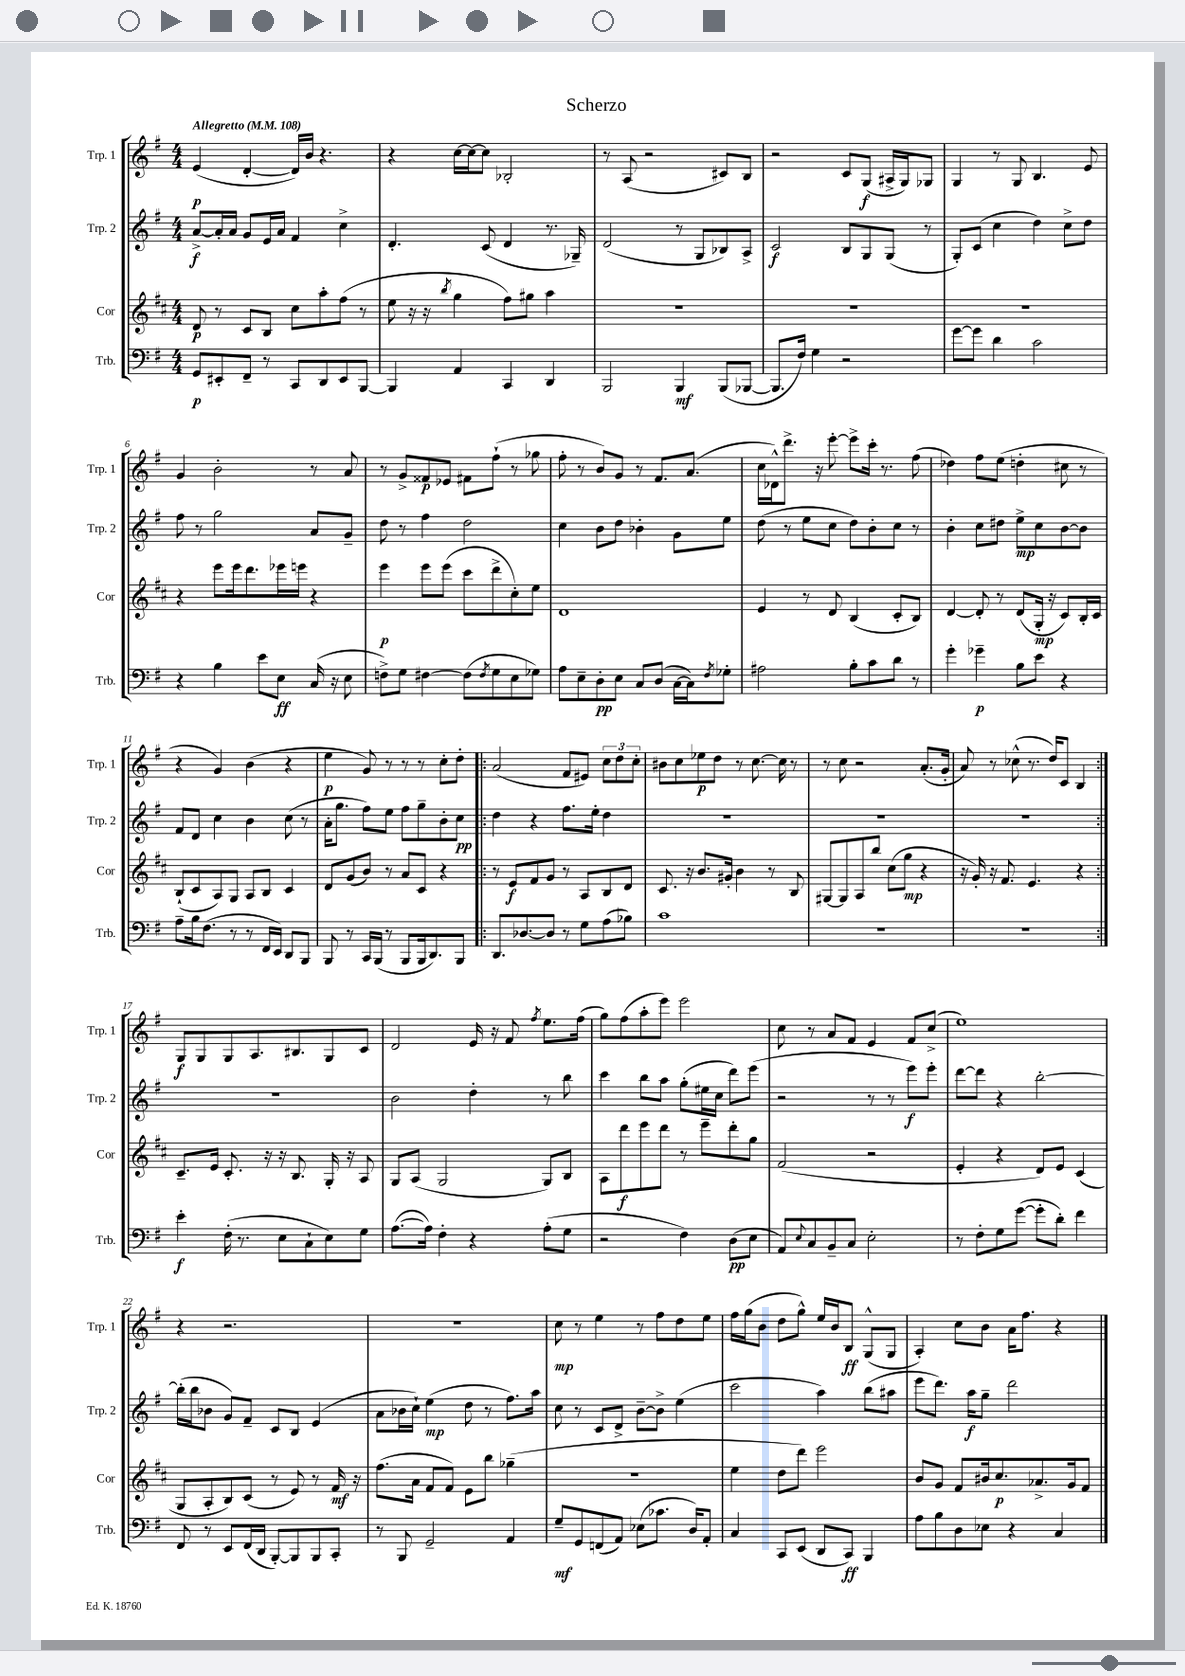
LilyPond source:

\header { title = "Scherzo" }
<<
\new StaffGroup <<
\new Staff = "s0" \with { instrumentName = "Trp. 1" shortInstrumentName = "Trp. 1" } {
    \clef treble \key g \major \numericTimeSignature \time 4/4 \tempo "Allegretto" 4 = 108
    e'4\p( d'4~-. d'16) b'16 r4. |
    r4 c''16~ c''16~ c''8 bes2-. |
    r8 a8( r2 cis'8) b8 |
    r2 c'8 g8\f( ais16-> g16) ges8 |
    g4 r8 g8 b4. e'8 |
    g'4 b'2-. r8 a'8 |
    r8 g'8-> fisis'8\p ees'8 fis'8 fis''8-!( r8 ges''8 |
    fis''8-. r8 b'8) g'8 r8 fis'8. a'8.( |
    c''16 des'16-^) d'''8.-> r16 e'''8~-. e'''8-> c'''16-. r8. fis''8( |
    des''4) fis''8 e''8( d''4-. cis''8 r8 |
    r4 g'4) b'4( r4 |
    e''4\p g'8) r8 r8 r8 c''8-. d''8-. |
    \repeat volta 2 { a'2( fis'8 eis'8) \tuplet 3/2 { c''8 d''8 c''8-. } |
    bis'8 c''8 ees''8\p d''8 r8 c''8.~ c''16 r8 |
    r8 c''8 r2 a'8.-.( g'16-. |
    a'8) r8 ces''8-^( r8. d''16) c'8 b4 | }
    g8\f g8 g8 a8. bis8. g8 c'8 |
    d'2 e'16 r16 fis'8 \acciaccatura { fis''8 } e''8. fis''16( |
    g''8) fis''8( a''8-. e'''8) e'''2 |
    c''8 r8 a'8 fis'8 e'4 fis'8 c''8->( |
    e''1) |
    r4 r2. |
    R1 |
    c''8\mp r8 e''4 r8 fis''8 d''8 e''8 |
    fis''16 g''16( b'8 d''8 g''8-^) e''16 b'16 b8\ff g8-^( g8 |
    a4-.) c''8 b'8 a'16 fis''8. r4 \bar "|." |
}
\new Staff = "s1" \with { instrumentName = "Trp. 2" shortInstrumentName = "Trp. 2" } {
    \clef treble \key g \major \numericTimeSignature \time 4/4
    a'8~->\f a'16-. a'16 g'8 e'16 a'16 fis'4 c''4-> |
    d'4.-. c'8( d'4 r8. ges16--) |
    d'2( r8 g8 bes8) a8-> |
    c'2\f b8 g8 g8( r8 |
    g8-.) c'8( c''4 d''4) c''8-> d''8 |
    fis''8 r8 g''2 a'8 g'8-- |
    d''8 r8 fis''4 d''2 |
    c''4 b'8 d''8 bes'4-. g'8 e''8 |
    d''8( r8 e''8 c''8 d''8) b'8-. c''8 r8 |
    b'4-. c''8 dis''8 e''8->\mp c''8 b'8~ b'8 |
    fis'8 d'8 c''4 b'4 c''8( r8 |
    a'16-. g''8. fis''8) e''8 fis''8 g''8-- b'8-. c''8\pp |
    \repeat volta 2 { d''4 r4 fis''8. e''16-. d''4 |
    R1 |
    R1 |
    R1 | }
    R1 |
    b'2 d''4-. r8 b''8 |
    c'''4 b''8 a''8 g''8-.( eis''16 c''16 d'''8) e'''8( |
    r2 r8 r8 e'''8\f) e'''8-. |
    d'''8~ d'''8 r4 b''2~-. |
    b''16-.( b''16 bes'8 g'8) fis'8-- c'8 b8 e'4( |
    a'8 bes'16 c''16-!) e''4\mp( d''8 r8 fis''8.) a''16 |
    c''8 r8 c'8 d'8-> b'8~-- b'8-> e''4( |
    c'''2 a''4) b''8( ais''8 |
    e'''8 d'''8.) a''16\f g''8-- d'''2 \bar "|." |
}
\new Staff = "s2" \with { instrumentName = "Cor" shortInstrumentName = "Cor" } {
    \clef treble \key d \major \numericTimeSignature \time 4/4
    d'8\p r8 cis'8 b8 cis''8 a''8-. fis''8( r8 |
    e''8 r16 r16 \acciaccatura { b''8 } g''4 fis''8) gis''8 a''4 |
    R1 |
    R1 |
    R1 |
    r4 e'''8 e'''16 d'''8. ees'''16 e'''16 r4 |
    e'''4\p e'''8 e'''8( cis'''8 d'''8-> cis''8-.) e''8 |
    d'1 |
    e'4 r8 d'8 b4( cis'8-. b8) |
    d'4~ d'8-. r8 d'8( g16-.\mp r16 cis'8) b16-. cis'16 |
    b8-!( cis'8 a8) g8 a8 b8 cis'4 |
    d'8 g'8( b'8) r8 a'8 cis'8 r4 |
    \repeat volta 2 { r8 e'8\f fis'8 g'8 r8 a8 b8 d'8 |
    cis'8. r16 b'8. gis'16-. b'4 r8 b8 |
    gis8~ gis8 a8 b''8 cis''8( g''8\mp r4 |
    r16 g'16-.) r16 fis'8. e'4. r4 | }
    cis'8.-- e'16 cis'8.-. r16 r16 b8. g16-. r16 a8 |
    g8 a8( g2 g8) b8 |
    a8 d'''8\f e'''8 d'''8 r8 e'''8-- d'''8-. g''8 |
    fis'2( r2 |
    e'4-. r4 d'8) e'8 cis'4( |
    g8 a8-. b8) cis'8( r8 e'8) r8 fis'16\mf r16 |
    fis''8.( a'16 fis'8 fis'8) e'8 b''8 ges''4--( |
    R1 |
    e''4 d''8 d'''8) e'''2 |
    b'8 g'8 fis'8 bis'16 cis''8.\p aes'8.-> g'16 fis'8 \bar "|." |
}
\new Staff = "s3" \with { instrumentName = "Trb." shortInstrumentName = "Trb." } {
    \clef bass \key g \major \numericTimeSignature \time 4/4
    g,8\p eis,8-. fis,8-- r8 c,8 d,8 eis,8 b,,8~ |
    b,,4 a,4 c,4 d,4 |
    b,,2 b,,4\mf b,,8( bes,,8~ |
    bes,,8. fis16) g4 r2 |
    g'8~ g'8 d'4 c'2 |
    r4 b4 e'8 e8\ff c16( r16 e8 |
    f8->) g8 fis4~ fis8( \acciaccatura { fis8 } g8 e8 ges8) |
    a8 e8-- d8-.\pp e8 c8 d8( c16~ c16) \acciaccatura { fis8 } ges8-. |
    ais2 b8-. c'8 d'8 r8 |
    g'4-. ges'4--\p b8 e'8 r4 |
    a8-- b16 fis8.( r8 r8 fis,16 e,16) d,8 b,,8 |
    b,,8 r8 c,16 b,,16( r8 b,,8 b,,16 d,8.) b,,8 |
    \repeat volta 2 { d,8. des8.~ des8 r8 g8 a8( bes8) |
    c'1 |
    R1 |
    R1 | }
    e'4-.\f fis16-.( r8. e8 c8-! e8) g8 |
    a8.~( a16) fis4-. r4 a8-.( g8 |
    r2 fis4) d8\pp( e8 |
    a,8) \appoggiatura { e8 } c8 b,8-- c8 e2-. |
    r8 fis8-. g8 g'8~( g'8-. d'8-.) fis'4 |
    fis,8 r8 e,8 fis,16( d,16 b,,8~-.) b,,8 b,,8 c,8-. |
    r8 b,,8 g,2-- a,4 |
    g8--\mf g,8 f,8( a,8) ees8( ces'8. d16) a,8-. |
    c4 c,8 e,8( d,8 c,8\ff) b,,4 |
    a8 b8 d8 ees8 r4 c4 \bar "|." |
}
>>
>>
